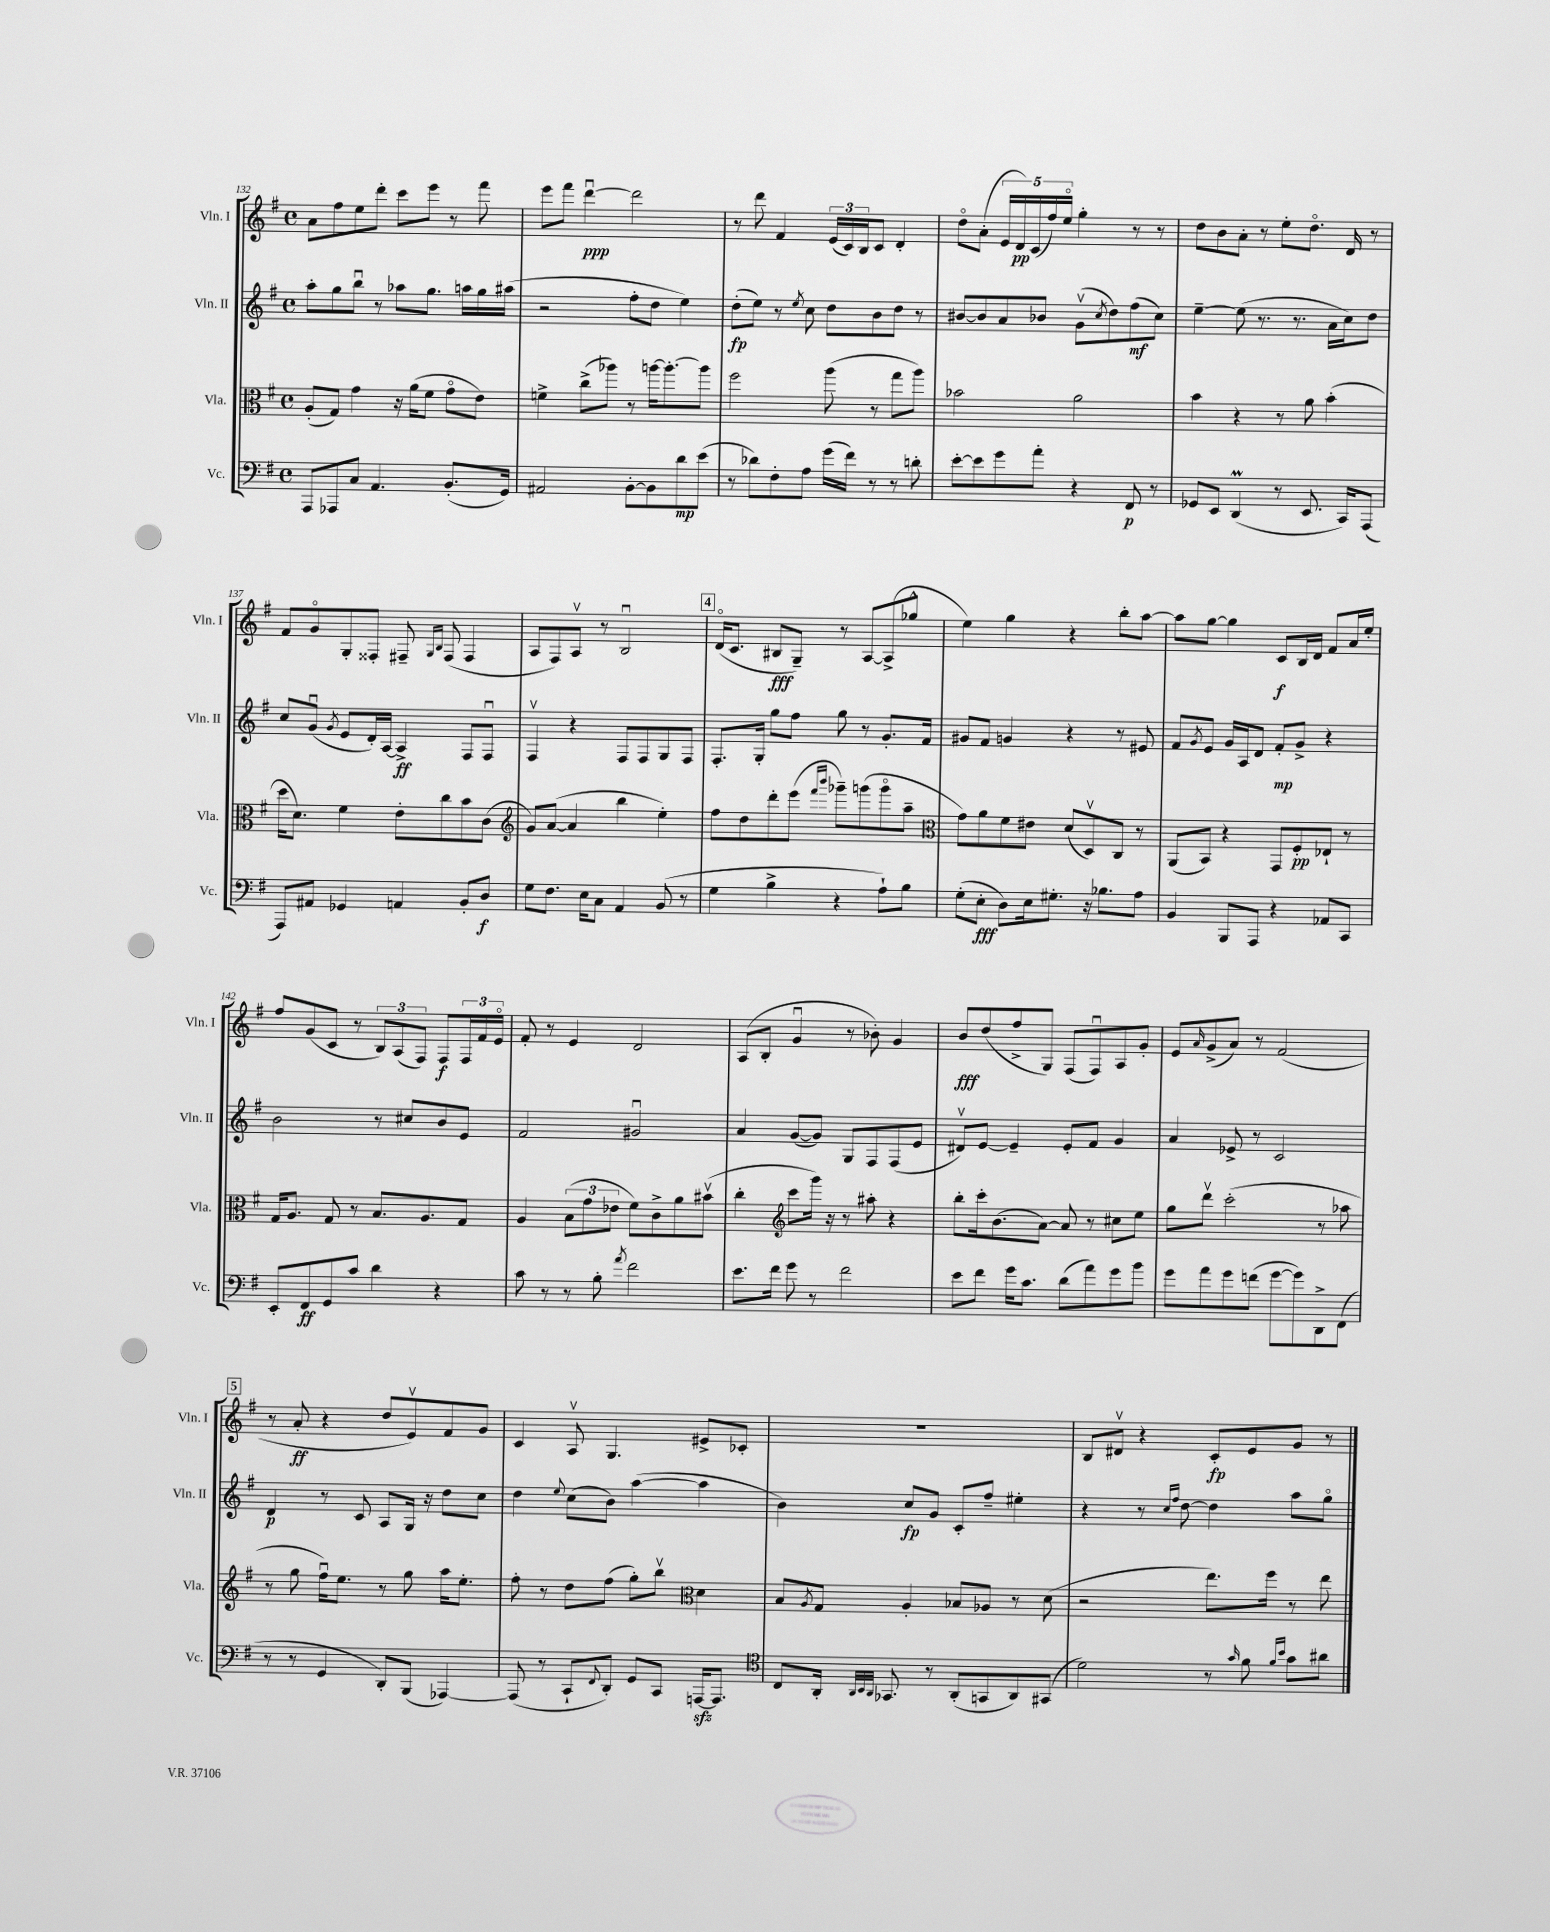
<<
\new StaffGroup <<
\new Staff = "s0" \with { instrumentName = "Vln. I" shortInstrumentName = "Vln. I" } {
    \clef treble \key g \major \defaultTimeSignature \time 4/4
    a'8 fis''8 e''8 d'''8-. c'''8 e'''8 r8 fis'''8 |
    e'''8 fis'''8 d'''4~\downbow\ppp d'''2 |
    r8 d'''8 fis'4 \tuplet 3/2 { e'16( c'16) b16 } c'8 d'4-. |
    d''8\flageolet a'8-.( \tuplet 5/4 { e'16 d'16\pp) c'16( fis''16) e''16\flageolet } g''4-. r8 r8 |
    d''8 b'8 a'8-. r8 e''8-. d''8.\flageolet d'16 r8 |
    fis'8 g'8\flageolet g8-. fisis8-. fis8-- \grace { g16 b16 } fis8( fis4 |
    a8 fis8) a8\upbow r8 b2\downbow |
    \mark \markup { \box "4" } d'16\flageolet( c'8. bis8\fff g8--) r8 a8~ a8->( ges''8-^ |
    e''4) g''4 r4 b''8-. a''8~ |
    a''8 g''8~ g''4 c'8\f b16 d'16 fis'8 a'16 e''16-. |
    fis''8 g'8( c'8 r8 \tuplet 3/2 { b8) a8( fis8) } fis8\f \tuplet 3/2 { fis16 fis'16 e'16\flageolet } |
    fis'8-. r8 e'4 d'2 |
    a8( b8-. g'4\downbow r8 bes'8-.) g'4 |
    b'8\fff d''8( fis''8-> g8) fis8( fis8\downbow) a8 g'8-. |
    e'8 \grace { a'16 } g'8->( a'8) r8 fis'2( |
    \mark \markup { \box "5" } r8 a'8-.\ff r4 d''8 e'8\upbow) fis'8 g'8 |
    c'4 a8\upbow g4. eis'8-> ces'8-. |
    R1 |
    b8 dis'8\upbow r4 c'8-.\fp e'8 g'8 r8 \bar "|." |
}
\new Staff = "s1" \with { instrumentName = "Vln. II" shortInstrumentName = "Vln. II" } {
    \clef treble \key g \major \defaultTimeSignature \time 4/4
    a''8-. g''8 b''8\downbow r8 aes''8 g''8. a''16 g''16 ais''16( |
    r2 fis''8-. d''8 e''4) |
    d''8-.\fp( e''8) r8 \acciaccatura { e''8 } c''8 d''8 b'8 d''8 r8 |
    bis'8~ bis'8 a'8 bes'8 g'8\upbow( \acciaccatura { c''8 } d''8) fis''8\mf( c''8) |
    e''4~-- e''8( r8. r8. a'16 c''16) d''8 |
    c''8 g'8\downbow( \acciaccatura { g'8 } e'8 d'16-.) a16~ a4->\ff fis8 fis8\downbow |
    fis4\upbow r4 fis8 fis8 g8 fis8 |
    \mark \markup { \box "4" } fis8.-. g16-. g''8 fis''8 g''8 r8 g'8.-. fis'16 |
    gis'8 fis'8 g'4 r4 r8 eis'8 |
    fis'8 \acciaccatura { g'8 } e'8 g'16 a16 d'8 fis'8-.\mp g'8-> r4 |
    b'2 r8 cis''8 b'8 e'8 |
    fis'2 gis'2\downbow |
    a'4 g'8~( g'8) g8 fis8 fis8( e'8 |
    dis'8\upbow) e'8~ e'4-- e'8-. fis'8 g'4 |
    a'4 ees'8-> r8 c'2 |
    \mark \markup { \box "5" } d'4\p r8 c'8 a8 g16 r16 d''8 c''8 |
    d''4 \appoggiatura { e''8 } c''8( b'8) a''4~( a''4 |
    b'4) c''8\fp g'8 c'8-. fis''8-- eis''4-. |
    r4 r8 \grace { c''16 fis''16 } d''8~ d''4 a''8 g''8\flageolet \bar "|." |
}
\new Staff = "s2" \with { instrumentName = "Vla." shortInstrumentName = "Vla." } {
    \clef alto \key g \major \defaultTimeSignature \time 4/4
    a8-.( g8) g'4 r16 a'16( fis'8 g'8\flageolet e'8) |
    f'4-> c''8->( aes''8) r8 a''16~ a''8.~-. a''8 |
    fis''2 a''8( r8 g''8 a''8) |
    bes'2 a'2 |
    b'4 r4 r8 a'8 b'4-.( |
    d''16 d'8.) fis'4 e'8-. c''8 b'8 c'8( |
    \clef treble g'8) a'8~( a'4 b''4 e''4-.) |
    \mark \markup { \box "4" } fis''8 d''8 d'''8-. e'''8( \grace { fis'''16 b'''16 } ges'''8--) g'''8( g'''8\flageolet a''8-- |
    \clef alto g'8) a'8 fis'8 eis'8 d'8( d8\upbow) c8 r8 |
    a,8( b,8) r4 g,8 fis8-.\pp ees8-! r8 |
    g16 a8. g8 r8 b8. a8. g8 |
    a4 \tuplet 3/2 { b8( g'8 ees'8 } fis'8) c'8-> a'8 bis'8\upbow( |
    c''4-. \clef treble c'''8 g'''16) r16 r8 ais''8-. r4 |
    b''8-. c'''16-. b'8.( a'8~) a'8 r8 cis''8 e''8 |
    g''8 d'''8\upbow c'''2-.( r8 aes''8 |
    \mark \markup { \box "5" } r8 g''8 fis''16\downbow) e''8. r8 g''8 a''16 e''8.-. |
    fis''8-. r8 d''8 fis''8( g''8-.) b''8\upbow \clef alto d'4 |
    b8 \acciaccatura { a8 } g8 a4-. bes8 aes8 r8 d'8( |
    r2 e''8.) fis''16 r8 e''8 \bar "|." |
}
\new Staff = "s3" \with { instrumentName = "Vc." shortInstrumentName = "Vc." } {
    \clef bass \key g \major \defaultTimeSignature \time 4/4
    a,,8 aes,,8 c8 a,4. b,8.-.( g,16) |
    ais,2 b,8~-. b,8 d'8\mp e'8( |
    r8 des'8) fis8-. a8 g'16( fis'16) r8 r8 d'8-. |
    e'8~-. e'8 g'8 a'8-. r4 fis,8\p r8 |
    ges,8 e,8 d,4\prall( r8 e,8. c,16) a,,8( |
    a,,8) ais,8 ges,4 a,4 b,8-. d8\f |
    g8 fis8. e16 c8 a,4 b,8( r8 |
    \mark \markup { \box "4" } g4 b4-> r4 a8-!) b8 |
    g8-.( e8-.\fff d8) e16 gis8.-. r16 bes8. a8 |
    b,4 b,,8 a,,8 r4 aes,8 c,8 |
    e,8-. fis,8\ff g,8 c'8 d'4 r4 |
    c'8 r8 r8 b8-. \acciaccatura { a'8 } fis'2 |
    e'8. fis'16 g'8 r8 fis'2 |
    e'8 fis'8 g'16 c'8. d'8( a'8) g'8 b'8 |
    g'8 a'8 g'8 f'8( g'8~ g'8) d,8-> fis,8( |
    \mark \markup { \box "5" } r8 r8 g,4 d,8-.) b,,8( aes,,4~) |
    aes,,8( r8 c,8-! \appoggiatura { fis,8 } d,8-.) g,8 c,8 a,,16~\sfz a,,8. |
    \clef tenor c8 a,16-. \grace { a,32 b,32 a,32 } ges,8. r8 a,8-.( g,8 a,8) gis,8( |
    d'2) r8 \grace { g'16 } fis'8 \grace { fis'16 b'16 } g'8 ais'8 \bar "|." |
}
>>
>>
\layout { \context { \Score currentBarNumber = #132 } }
